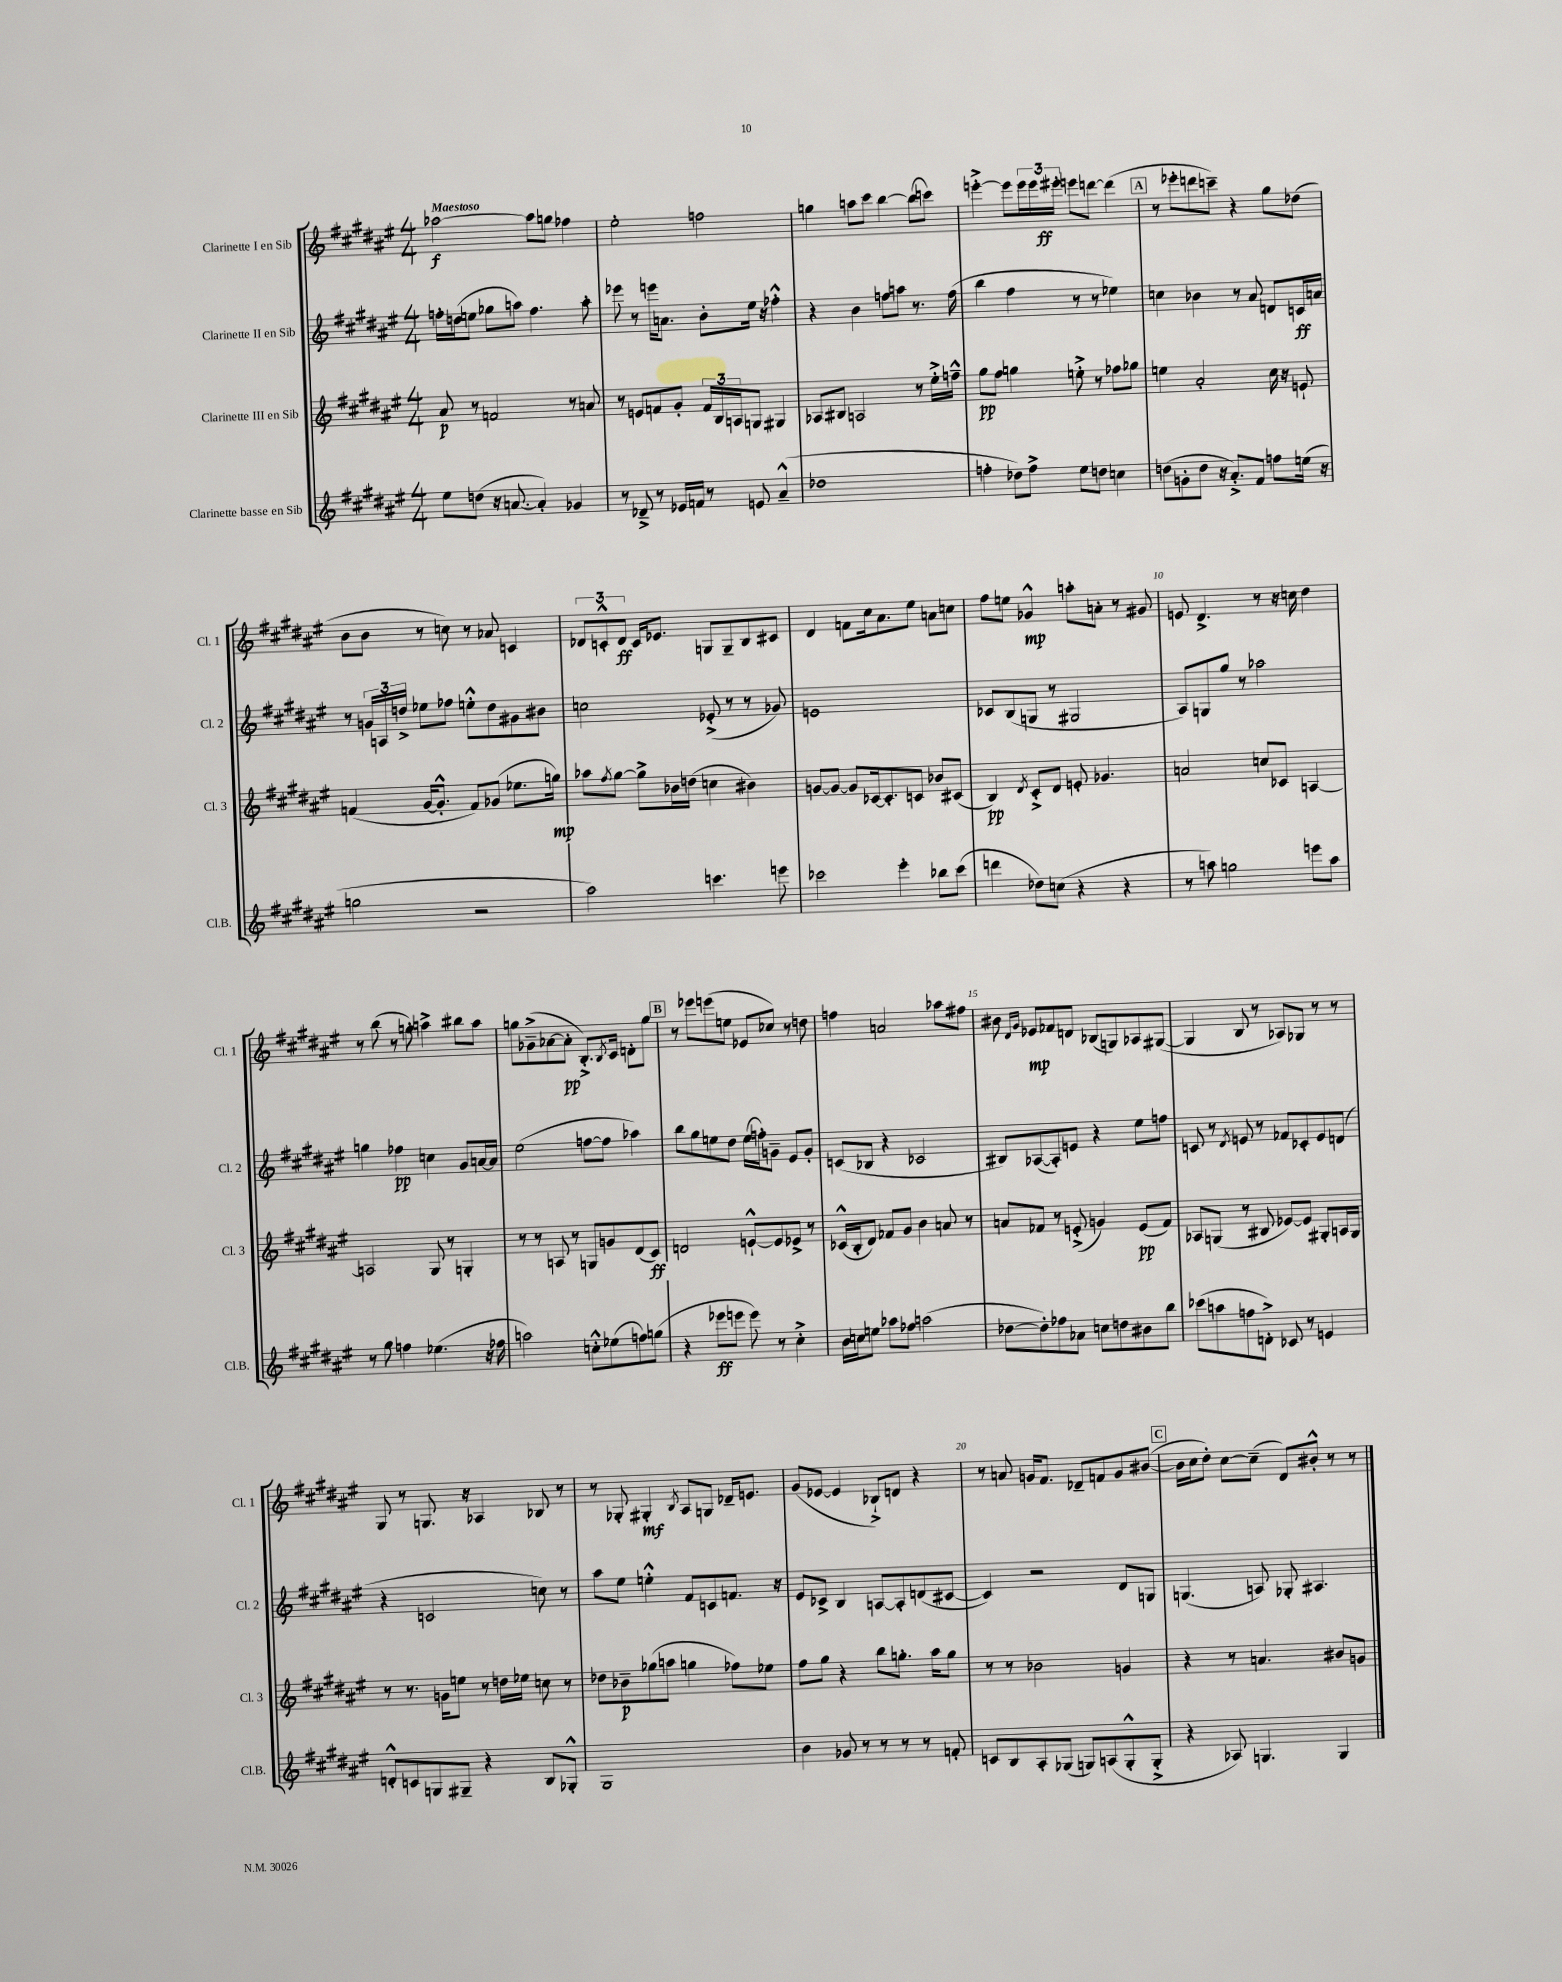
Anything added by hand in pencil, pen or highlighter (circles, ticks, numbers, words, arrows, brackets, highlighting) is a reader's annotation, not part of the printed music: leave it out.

**kern	**dynam	**kern	**dynam	**kern	**dynam	**kern	**dynam
*part4	*part4	*part3	*part3	*part2	*part2	*part1	*part1
*staff4	*staff4	*staff3	*staff3	*staff2	*staff2	*staff1	*staff1
*I"Clarinette basse en Sib	*	*I"Clarinette III en Sib	*	*I"Clarinette II en Sib	*	*I"Clarinette I en Sib	*
*I'Cl.B.	*	*I'Cl. 3	*	*I'Cl. 2	*	*I'Cl. 1	*
*clefG2	*	*clefG2	*	*clefG2	*	*clefG2	*
*k[f#c#g#d#a#e#]	*	*k[f#c#g#d#a#e#]	*	*k[f#c#g#d#a#e#]	*	*k[f#c#g#d#a#e#]	*
*M4/4	*	*M4/4	*	*M4/4	*	*M4/4	*
=1	=1	=1	=1	=1	=1	=1	=1
!	!	!	!	!	!	!LO:TX:a:B:t=Maestoso	!
8ee#\L	.	8a#/	p	16ffn'\LL	.	[2aa-X\	f
.	.	.	.	(16ddn\J	.	.	.
(8ddn\J	.	8r	.	8een\J	.	.	.
16r	.	2fn/	.	8gg-X\L	.	.	.
[8.an/	.	.	.	.	.	.	.
.	.	.	.	8aan\J)	.	.	.
4a'/])	.	.	.	4.ff\	.	8aa-\L]	.
.	.	.	.	.	.	8ggn\J	.
4g-X/	.	8r	.	.	.	4ff-X\	.
.	.	8an/	.	8aa'\	.	.	.
=2	=2	=2	=2	=2	=2	=2	=2
8r	.	8r	.	8eee-X\	.	2ee#'\	.
8d-X~^/	.	8en/L	.	8r	.	.	.
8r	.	8fn/	.	16eeen\KL	.	.	.
.	.	.	.	8.an\J	.	.	.
16e-X/LL	.	8g#'/J	.	.	.	.	.
16fn/JJ	.	.	.	.	.	.	.
8r	.	24f/LL	.	8b'\L	.	2ffn\	.
.	.	24B/	.	.	.	.	.
.	.	24An/J	.	.	.	.	.
8en/	.	8Gn/J	.	16ee#\Jk	.	.	.
.	.	.	.	16r	.	.	.
(4a#~^^/	.	4G#X/	.	4ff-X'^^\	.	.	.
=3	=3	=3	=3	=3	=3	=3	=3
1dd-X	.	8A-X/L	.	4r	.	4ggn\	.
.	.	8B#X/J	.	.	.	.	.
.	.	2An/	.	4b\	.	8aan\L	.
.	.	.	.	.	.	8ccc#\J	.
.	.	.	.	8ffn\L	.	[4bb\	.
.	.	.	.	8aan\J	.	.	.
.	.	8r	.	8.r	.	(8bb\L]	.
.	.	16ee#'^\LL	.	.	.	8cccn\J)	.
.	.	16ffn~^^\JJ	.	(16ff\	.	.	.
=4	=4	=4	=4	=4	=4	=4	=4
4ffn'\	.	8gg#\L	pp	4bb\	.	[4eeen'^\	.
.	.	8ff#\J	.	.	.	.	.
8dd-X\L)	.	4ggn\	.	4ff#\	.	8eee\L]	.
8ff^\J	.	.	.	.	.	24eee\L	.
.	.	.	.	.	.	24eee\	.
.	.	.	.	.	.	24eee#X'\JJ	ff
8ee#\L	.	8een'^\	.	8r	.	8eeen\L	.
8ddn\J	.	8r	.	8r	.	[8dddn\J	.
4ccn\	.	8ff-X\L	.	4ee-X\)	.	(4ddd\]	.
.	.	8gg-X\J	.	.	.	.	.
!!LO:REH:place=s1:t=A
=5	=5	=5	=5	=5	=5	=5	=5
(8ddn\L	.	4een\	.	4ccn\	.	8r	.
8gn'\	.	.	.	.	.	8eee-X'\L	.
8dd\J	.	2a#'/	.	4b-X\	.	8dddn\	.
16r	.	.	.	.	.	8cccn~\J)	.
8.a#'^/L)	.	.	.	.	.	.	.
.	.	.	.	8r	.	4r	.
8f#/J	.	.	.	8a#/	.	.	.
8ffn\L	.	16cc#\	.	8dn/L	.	8gg#\L	.
.	.	16r	.	.	.	.	.
(16een\Jk	.	8en`/	.	16cn/L	ff	(8dd-X\J	.
16r	.	.	.	16an/JJ	.	.	.
!!LO:LB:g=z
=6	=6	=6	=6	=6	=6	=6	=6
2ggn\	.	(4fn/	.	8r	.	8b\L	.
.	.	.	.	24gn/LL	.	8b\J	.
.	.	.	.	24An/	.	.	.
.	.	.	.	24ddn^/JJ	.	.	.
.	.	[16g#/KL	.	8ee-X\L	.	8r	.
.	.	8.g#'^^/J]	.	.	.	.	.
.	.	.	.	8ff-X\J	.	8ccn\)	.
2r	.	8f/L)	.	8een'^^\L	.	8r	.
.	.	(8g-X/J	.	8dd\	.	8a-X/	.
.	.	8.ee-X\L	.	8g#X\	.	4cn/	.
.	.	.	.	8b#X\J	.	.	.
.	.	16ggn\Jk)	mp	.	.	.	.
=7	=7	=7	=7	=7	=7	=7	=7
2aa#\)	.	8aa-X\L	.	2ccn\	.	12d-X/L	.
.	.	.	.	.	.	12cn'^^/	.
.	.	8qff#/	.	.	.	.	.
.	.	[8gg#\J	.	.	.	.	.
.	.	.	.	.	.	12d-/J	ff
.	.	8gg#^\L]	.	.	.	16c/KL	.
.	.	.	.	.	.	8.e-X/J	.
.	.	16b-X\L	.	.	.	.	.
.	.	(16ddn\JJ	.	.	.	.	.
4.cccn\	.	4ccn\	.	(8e-X'^/	.	8Gn/L	.
.	.	.	.	8r	.	8G~/	.
.	.	4b#X\)	.	8r	.	8B/	.
8eeen\	.	.	.	8g-X/)	.	8c#X/J	.
=8	=8	=8	=8	=8	=8	=8	=8
2ccc-X\	.	[8gn/L	.	1en	.	4d#/	.
.	.	8g/J_	.	.	.	.	.
.	.	8g/L]	.	.	.	8fn\L	.
.	.	[16c-X/k	.	.	.	16cc#\k	.
.	.	8.c-'/]	.	.	.	8.a#\	.
4eee#'\	.	.	.	.	.	.	.
.	.	8cn/J	.	.	.	8ee#\J	.
8bb-X\L	.	8b-X/L	.	.	.	8an\L	.
(8ccc-\J	.	(8c#X/J	.	.	.	8ccn\J	.
=9	=9	=9	=9	=9	=9	=9	=9
4dddn\	.	4B/)	pp	8c-X/L	.	8ff#\L	.
.	.	.	.	(8B/	.	8een\J	.
.	.	8qd#/	.	.	.	.	.
8dd-X\L)	.	8c#'^/L	.	8Gn/J	.	4g-X^^/	mp
(8ccn\J	.	8d#/J	.	8r	.	.	.
4r	.	8en'/	.	2G#X/	.	8aan'\L	.
.	.	4.g-X/	.	.	.	8an'\J	.
4r	.	.	.	.	.	8r	.
.	.	.	.	.	.	8g#X/	.
=10	=10	=10	=10	=10	=10	=10	=10
8r	.	2an/	.	8A#/L)	.	8en/	.
8aan\)	.	.	.	8Gn/	.	4.d#^/	.
2ggn\	.	.	.	8gg#/J	.	.	.
.	.	.	.	8r	.	.	.
.	.	8ccn/L	.	2aa-X\	.	8r	.
.	.	8c-X/J	.	.	.	16r	.
.	.	.	.	.	.	16ccn\	.
8eeen\L	.	[4An/	.	.	.	4dd#\	.
8aa\J	.	.	.	.	.	.	.
!!LO:LB:g=z
=11	=11	=11	=11	=11	=11	=11	=11
8r	.	2An/]	.	4ggn\	.	8r	.
8gg#\	.	.	.	.	.	(8bb\	.
4ffn\	.	.	.	4ff-X\	pp	8r	.
.	.	.	.	.	.	8ggn'\)	.
(4.ee-X\	.	8G#/	.	4ccn\	.	4aan^\	.
.	.	8r	.	.	.	.	.
.	.	4Gn'/	.	8g#/L	.	8bb#X\L	.
16r	.	.	.	[16an/L	.	8aa\J	.
16ff-X\	.	.	.	16a/JJ]	.	.	.
=12	=12	=12	=12	=12	=12	=12	=12
2aan\)	.	8r	.	(2ee#\	.	8ggn\L	.
.	.	8r	.	.	.	(8g-X~^\	.
.	.	8An/	.	.	.	[8a-X\	.
.	.	8r	.	.	.	8a-'\J]	pp
8ccn'^^\L	.	8Gn/L	.	[8ffn\L	.	8.B'^/L)	.
(8ee-X\	.	8gn/	.	8ff\J]	.	.	.
.	.	.	.	.	.	8qB/	.
.	.	.	.	.	.	16c#/Jk	.
8ffn\)	.	(8d#/	.	4aa-X\)	.	8dn'\L	.
(8ggn\J	.	8c#/J)	ff	.	.	8gg\J	.
!!LO:REH:place=s1:t=B
=13	=13	=13	=13	=13	=13	=13	=13
4r	.	2dn/	.	8bb\L	.	8r	.
.	.	.	.	8gg#\	.	8eee-X\L	.
8eee-X\L	ff	.	.	8een\	.	(8eeen\	.
8eeen\J	.	.	.	8dd#\J	.	8een\J	.
8eee\)	.	[8en`^^/L	.	(16ee\LL	.	8e-X/L	.
.	.	.	.	16ffn'\J)	.	.	.
8r	.	8e/]	.	8gn~\J	.	8cc-X/J)	.
4cc#'^\	.	8e-X^/J	.	8e#/L	.	8r	.
.	.	8r	.	8g'/J	.	8ddn\	.
=14	=14	=14	=14	=14	=14	=14	=14
16b\LL	.	(16c-X^^/LL	.	(8cn/L	.	4ffn\	.
16ccn\J	.	16B'/J	.	.	.	.	.
8een\J	.	8d#/J)	.	8B-X/J	.	.	.
8aa-X\L	.	8f-X/L	.	4r	.	2an/	.
8ff-X\J	.	8g#/J	.	.	.	.	.
(2aan\	.	4b\	.	2c-X/	.	.	.
.	.	8an/	.	.	.	8aa-X\L	.
.	.	8r	.	.	.	8ff#X\J	.
=15	=15	=15	=15	=15	=15	=15	=15
[8dd-X\L	.	8an/L	.	8B#X/L)	.	8b#X\	.
.	.	.	.	.	.	16qqd#/LL	.
.	.	.	.	.	.	16qqg#/JJ	.
8dd-'\])	.	8f-X/J	.	([8A-X/	.	8e-X/L	mp
8ff-X\	.	8r	.	8A-'/])	.	8f-X/	.
8a-X\J	.	(8en'^/	.	8en/J	.	8dn/J	.
8ccn\L	.	4gn/)	.	4r	.	(8B-X/L	.
8ddn\	.	.	.	.	.	8Gn/)	.
8b#X\	.	(8e/L	pp	8ee#\L	.	8A-X/	.
8bb\J	.	8f-/J)	.	8ffn\J	.	([8G#X/J	.
=16	=16	=16	=16	=16	=16	=16	=16
(8ccc-X\L	.	8A-X/L	.	8cn/	.	4G#/]	.
8aan\	.	(8Gn/J	.	8r	.	.	.
.	.	.	.	8qd#/	.	.	.
8ffn\	.	8r	.	8en/	.	8B/	.
8dn'^\J)	.	8B#X/	.	8r	.	8r	.
8c-X/	.	[8e-X/L)	.	8f-X/L	.	8A-X/L)	.
8r	.	8e-/J]	.	8c-X'/	.	8G-X/J	.
4en/	.	8G#X'/L	.	8e/	.	8r	.
.	.	16An/L	.	(8dn/J	.	8r	.
.	.	16G#/JJ	.	.	.	.	.
!!LO:LB:g=z
=17	=17	=17	=17	=17	=17	=17	=17
8dn'^^/L	.	8r	.	4r	.	8G#/	.
8cn/	.	8.r	.	.	.	8r	.
8Gn/	.	.	.	2cn/	.	8.Gn/	.
.	.	16gn\KL	.	.	.	.	.
8G#X~/J	.	8een\J	.	.	.	.	.
.	.	.	.	.	.	16r	.
4r	.	8r	.	.	.	4A-X/	.
.	.	16ddn\LL	.	.	.	.	.
.	.	16ee-X\JJ	.	.	.	.	.
8B/L	.	8ccn\	.	8ccn\)	.	8B-X/	.
8G-X'^^/J	.	8r	.	8r	.	8r	.
=18	=18	=18	=18	=18	=18	=18	=18
1G#	.	8dd-X\L	.	8aa#\L	.	8r	.
.	.	8b-X~\	p	8ee#\J	.	8G-X'/	.
.	.	(8gg-X\	.	4een'^^\	.	4G#X'/	mf
.	.	8aan\J	.	.	.	.	.
.	.	.	.	.	.	8qB/	.
.	.	4ggn\	.	8f#/L	.	8A#/L	.
.	.	.	.	8cn/	.	8Gn/J	.
.	.	8ff-X\L)	.	8.fn/J	.	16d-X~/KL	.
.	.	.	.	.	.	8.en/J	.
.	.	8ee-X\J	.	.	.	.	.
.	.	.	.	16r	.	.	.
=19	=19	=19	=19	=19	=19	=19	=19
4b\	.	8ff#\L	.	8e#/L	.	(8g#/L	.
.	.	8gg#\J	.	8c-X^/J	.	[8e-X/J	.
8g-X/	.	4r	.	4B/	.	4e-/]	.
8r	.	.	.	.	.	.	.
8r	.	8bb\L	.	[8An/L	.	8B-X`^/L)	.
8r	.	8.ggn'\J	.	8A'/]	.	8dn/J	.
8r	.	.	.	(8dn/	.	4r	.
.	.	16aa#\KL	.	.	.	.	.
8fn'/	.	8gg\J	.	[8c#X/J	.	.	.
=20	=20	=20	=20	=20	=20	=20	=20
8cn/L	.	8r	.	4c#/])	.	8r	.
8B/	.	8r	.	.	.	8an/	.
8A#'/	.	2b-X\	.	2r	.	16gn/KL	.
.	.	.	.	.	.	8.f#/J	.
(8G-X/J	.	.	.	.	.	.	.
8Gn/L)	.	.	.	.	.	8d-X~/L	.
(8An/	.	.	.	.	.	8fn/	.
8G'^^/	.	4gn/	.	8d#/L	.	8g/	.
8G'^/J	.	.	.	8Gn/J	.	([8b#X/J	.
!!LO:REH:place=s1:t=C
=21	=21	=21	=21	=21	=21	=21	=21
4r	.	4r	.	(4.Gn/	.	16b#\LL]	.
.	.	.	.	.	.	16cc#\J	.
.	.	.	.	.	.	8dd#'\J)	.
8A-X/)	.	8r	.	.	.	[8cc#\L	.
4.Gn/	.	4.an/	.	8An/)	.	(8cc#~\J]	.
.	.	.	.	8G-X'/	.	8d#/L)	.
.	.	.	.	4.A#X/	.	8b#X'^^/J	.
4G/	.	8b#X/L	.	.	.	8r	.
.	.	8gn/J	.	.	.	8r	.
==	==	==	==	==	==	==	==
*-	*-	*-	*-	*-	*-	*-	*-
